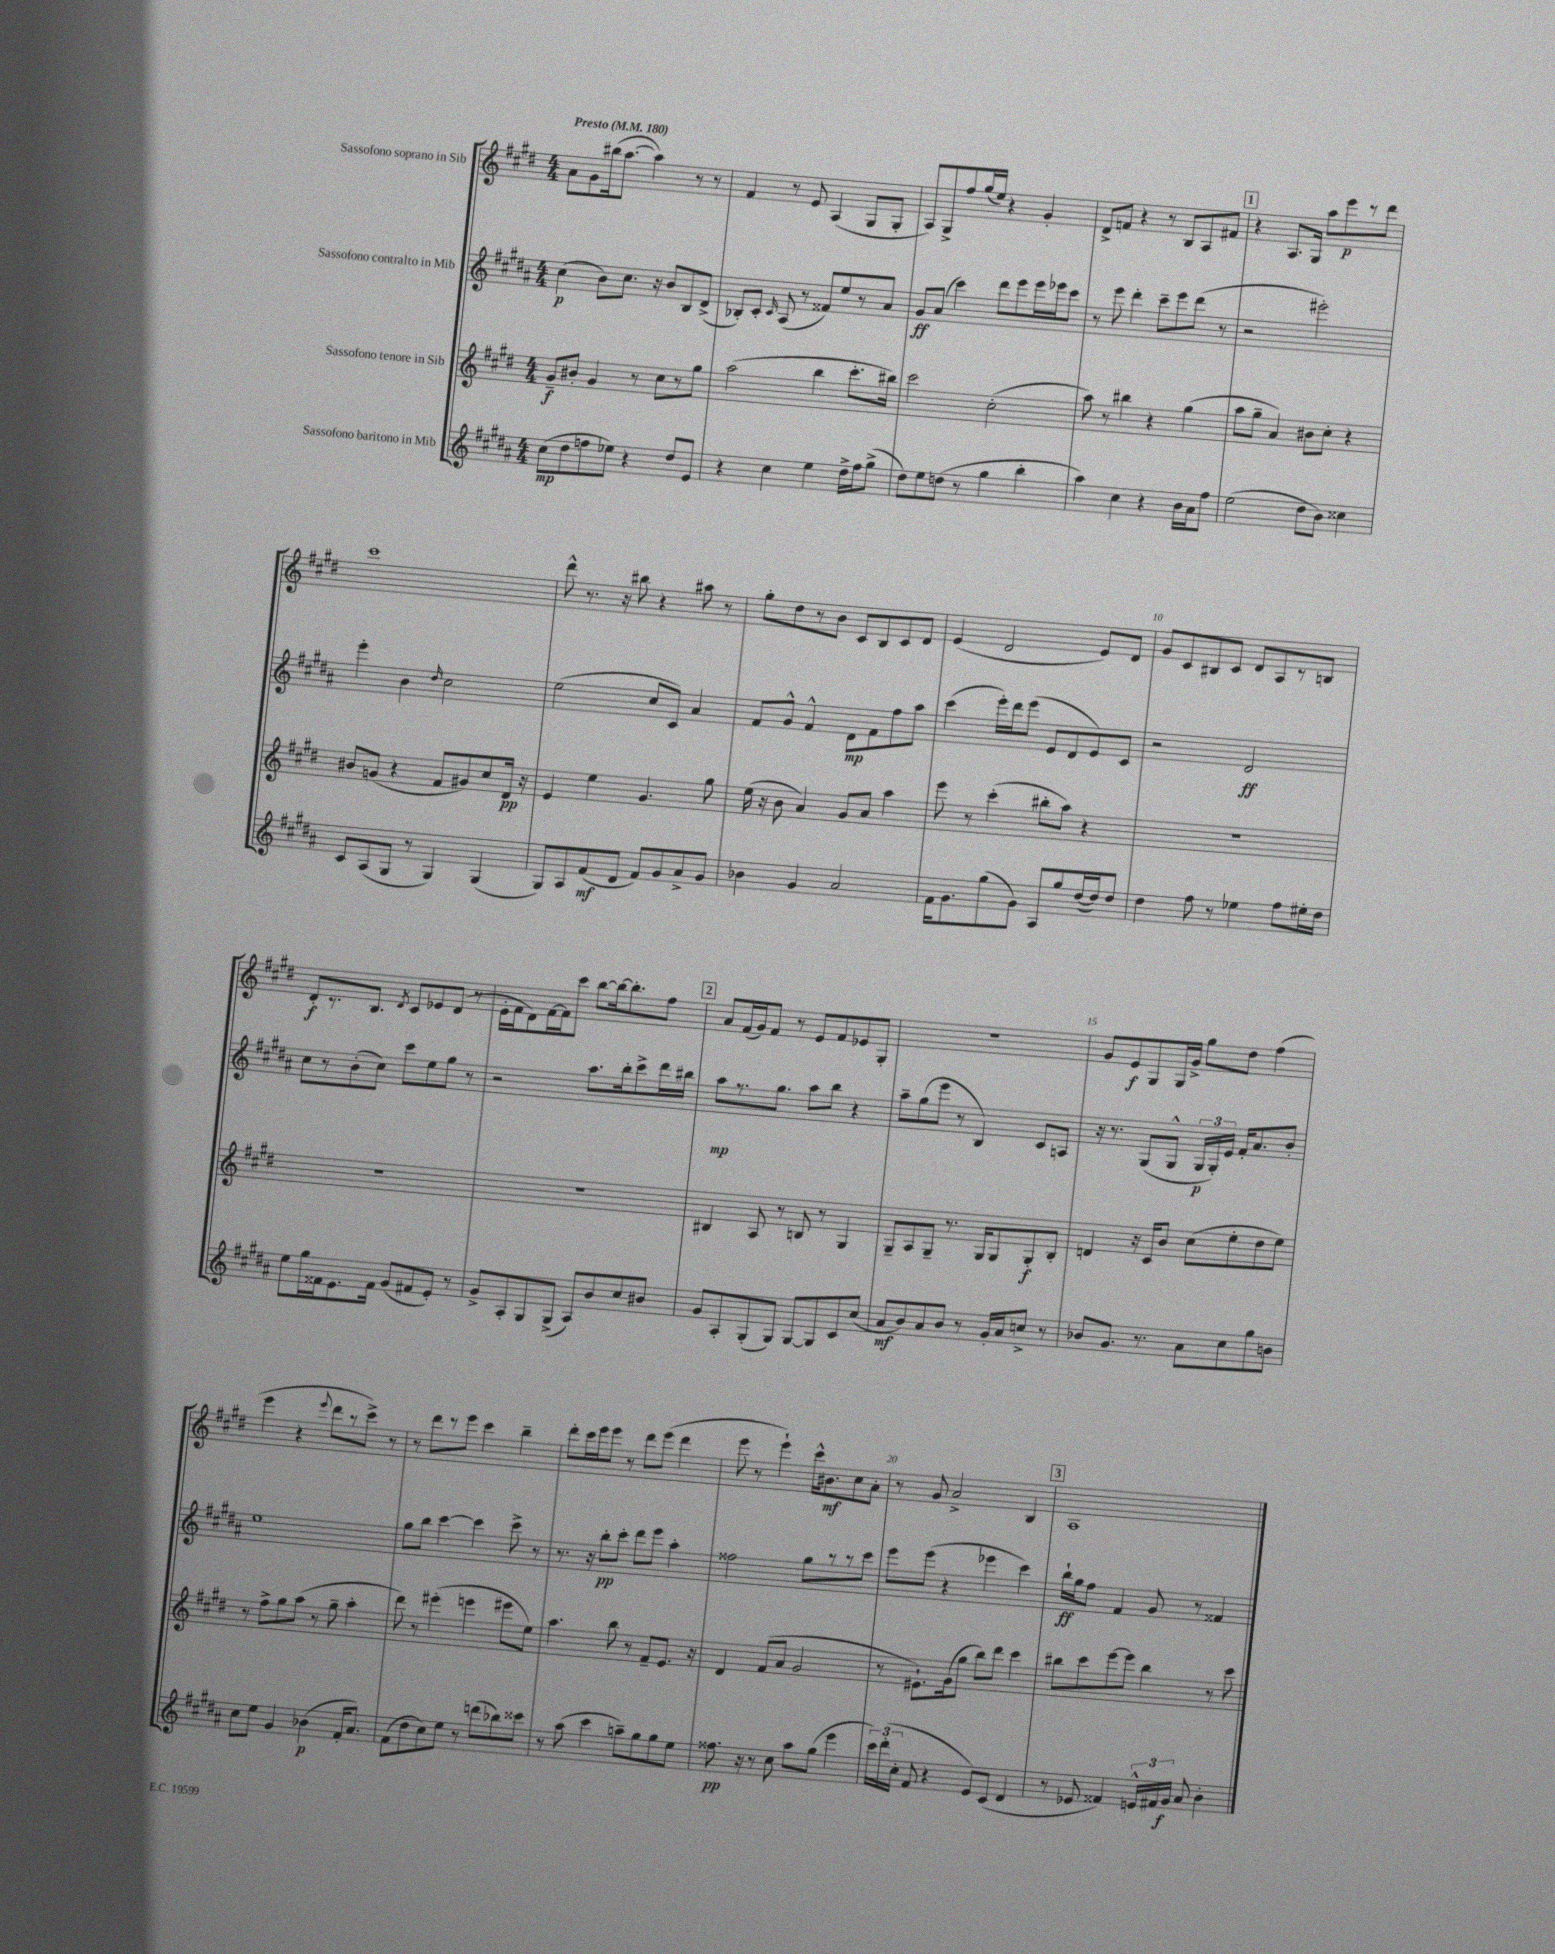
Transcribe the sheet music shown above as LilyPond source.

<<
\new StaffGroup <<
\new Staff = "s0" \with { instrumentName = "Sassofono soprano in Sib" } {
    \clef treble \key e \major \numericTimeSignature \time 4/4 \tempo "Presto" 4 = 180
    \autoBeamOff a'8[ gis'8 bis''16( a''8.]~ a''4) r8 r8 |
    fis'4 r8 e'8 a4( gis8[ gis8]-. |
    a8[) gis8-> fis''8 gis''16( e''16]) r4 gis'4-. |
    dis'8[-> f'8] r4 r8 b8[ a8 fis'8] |
    \mark \markup { \box "1" } r4 a8.[ gis16] a''8[ e'''8\p r8 dis'''8] |
    cis'''1 |
    dis'''8-^ r8. r16 bis''8 r4 ais''8 r8 |
    gis''8[-. dis''8 r8 b'8] cis'8[ b8 cis'8 dis'8] |
    e'4( dis'2 e'8[) dis'8] |
    gis'8[ cis'8 bis8 cis'8] dis'8[ a8 r8 b8] |
    dis'8[-.\f r8. b8.] \acciaccatura { dis'8 } cis'8[ ees'8 dis'8]( r8 |
    e'16[-. fis'16 dis'8) fis'16~ fis'16 cis'''8] b''8[~ b''16~ b''8.-. fis''8] |
    \mark \markup { \box "2" } a'8[ fis'16( gis'16) fis'8] r8 e'8[ fis'8 ees'8 gis8]-. |
    R1 |
    gis'8[ e'8\f gis8 gis16 gis'16]-> gis''8[ dis''8] fis''4( |
    e'''4 r4 \appoggiatura { e'''8 } dis'''8[ r8 cis'''8]->) r8 |
    r8 dis'''8[ r8 e'''8] cis'''4 b''4-- |
    dis'''8[-. cis'''16 e'''16 e'''8] r8 dis'''8[ e'''8]( dis'''4 |
    e'''8 r8 e'''4-!) cis'''16[-^ bis'8.\mf cis''8 a'8]-. |
    r8 gis'8 a'2-> b4 |
    \mark \markup { \box "3" } a1 \bar "|." |
}
\new Staff = "s1" \with { instrumentName = "Sassofono contralto in Mib" } {
    \clef treble \key b \major \numericTimeSignature \time 4/4
    \autoBeamOff cis''4\p( b'8[) cis''8.] r16 b'8[ b8 dis'8]->( |
    bes8[-.) cis'8]-. \grace { cis'16 } ais8( r8 fisis'8[) e''8 r8 ais'8] |
    gis'8[\ff ais'8]( cis'''4) dis'''8[ e'''8 e'''16 ees'''16 cis'''8] |
    r8 e'''8 dis'''4-. cis'''8[-- e'''8 dis'''8]( r8 |
    \mark \markup { \box "1" } r2 eis'''2-.) |
    e'''4-. b'4 \grace { dis''16 } cis''2 |
    e''2( cis''8[ cis'8]) ais'4 |
    fis'8[ gis'8]-^ fis'4-^ dis'8[\mp fis'8 fis''8 ais''8] |
    cis'''4( e'''16[-.) dis'''16 e'''8]( e'8[ dis'8 e'8) cis'8] |
    r2 dis'2\ff |
    cis''8[ r8 b'8-.( cis''8]) cis'''8[ e''8 gis''8] r8 |
    r2 ais''8.[ b''16-. cis'''8-> dis'''16 bis''16] |
    \mark \markup { \box "2" } ais''8[\mp r8. gis''8.] ais''8[ b''8] r4 |
    ais''8[-- gis''8( e'''8] r8 b4) cis'8[ a8] |
    r16 r8. gis8[( gis8]-^ \tuplet 3/2 { gis16[\p gis16-.) e'16] } fis'16[-. ais'8. b'8]-. |
    e''1 |
    gis''8[ b''8] cis'''4~ cis'''4 cis'''8-> r8 |
    r8. r16 b''8[-.\pp cis'''8]-. dis'''8[ e'''8] ais''4-. |
    fisis''2 gis''8[ r8 r8 cis'''8] |
    e'''8[ e'''8]( r4 ees'''4 cis'''4) |
    \mark \markup { \box "3" } b''16[-!\ff gis''16 fis''8] fis'4 gis'8 r8 fisis'4 \bar "|." |
}
\new Staff = "s2" \with { instrumentName = "Sassofono tenore in Sib" } {
    \clef treble \key e \major \numericTimeSignature \time 4/4
    \autoBeamOff gis'8[--\f bis'8]-. gis'4 r8 cis''8[ r8 gis''8] |
    a''2( b''4 cis'''8.[-. bis''16]) |
    cis'''2 cis''2-.( |
    a''8) r8 bis''4 r4 gis''4( |
    \mark \markup { \box "1" } a''8[ gis''8]-- a'4) bis'8[ cis''8]-. r4 |
    bis'8[ g'8]( r4 fis'8[ gis'8) cis''8 dis'16]\pp r16 |
    e'4 e''4 gis'4. gis''8 |
    e''16( r16 b'8 a'4) gis'8[ a'8] a''4 |
    e'''8 r8 cis'''4-.( bis''8[-. a''8]) r4 |
    R1 |
    R1 |
    R1 |
    \mark \markup { \box "2" } bis4 a8 r8 b8 r8 gis4 |
    gis8[-- a8 gis8]-- r8. gis16[ gis8 gis8-.\f b8]-. |
    d'4 r16 cis'16[ b'8] cis''8[( e''8-. dis''8 e''8]) |
    r8 fis''8[-> gis''8 a''8]( r8 gis''8-- a''4-. |
    dis'''8) r8 eis'''4-.( e'''4 eis'''8[ e''8]) |
    a''4. b''8 r8 fis'8[-- e'8.] r16 |
    dis'4 fis'8[( a'8] gis'2 |
    r8 eis'8.[-!) gis'16( gis''8] b''8[) dis'''8] cis'''4 |
    \mark \markup { \box "3" } bis''8[ cis'''8 e'''8~ e'''8] bis''4 r8 cis'''8 \bar "|." |
}
\new Staff = "s3" \with { instrumentName = "Sassofono baritono in Mib" } {
    \clef treble \key b \major \numericTimeSignature \time 4/4
    \autoBeamOff cis''8[\mp( dis''8 f''8 ees''8]) r4 dis''8[ e'8] |
    r4 cis''4 e''4 dis''16[-> fis''16 gis''8]->( |
    dis''8[) e''8 d''8]( r8 gis''4 b''4-. |
    ais''4) cis''4 r4 b'16[ ais'16 fis''8] |
    \mark \markup { \box "1" } e''2( dis''8[ b'8]) cisis''4 |
    cis'8[ ais8( gis8] r8 gis4) gis4( |
    gis8[) ais8 fis'8\mf( dis'8] fis'8[) gis'8 ais'8-> gis'8] |
    bes'4 gis'4 ais'2 |
    fis'16[ gis'8. gis''8( gis'8]) ais8[ gis''8 dis''16~( dis''16) dis''8] |
    dis''4 fis''8 r8 ees''4 fis''8[ eis''16-. dis''16] |
    e''8[ gis''16 fisis'16 e'8. fisis'16] gis'8[( fis'8 e'8]-.) r8 |
    gis'8[-> ais8-. gis8 gis8]->( ais8[) b'8 cis''8 bis'8] |
    \mark \markup { \box "2" } gis'8[ ais8-. gis8-.( gis8]) gis8[~ gis8 cis'8 cis''8]( |
    ais'8[\mf b'8) ais'8 b'8] r8 gis'16[-. ais'16 c''8]-> r8 |
    bes'8[ gis'8.] r8. ais'8[ cis''8 gis''8 b'8] |
    cis''8[ e''8] gis'4 bes'4\p( fis'16[-. ais'8.]) |
    fis'8[( dis''8 cis''8) e''8] r8 d'''8[( bes''8) cisis'''8] |
    r8 ais''8( cis'''4 a''8[--) gis''8 gis''8 e''8] |
    fisis''8.\pp r16 r8 cis''8 ais''8[ gis''8]( e'''4 |
    \tuplet 3/2 { cis'''16[) dis'''16-.( cis''16]-. } fis'8 r4 e'8[) cis'8]( dis'4 |
    \mark \markup { \box "3" } r8 ees'8 fisis'4) \tuplet 3/2 { e'16[-^ fis'16 gis'16]\f } ais'8 b'4-. \bar "|." |
}
>>
>>
\layout { \context { \Score \override BarNumber.break-visibility = ##(#f #t #t) barNumberVisibility = #(every-nth-bar-number-visible 5) } }
